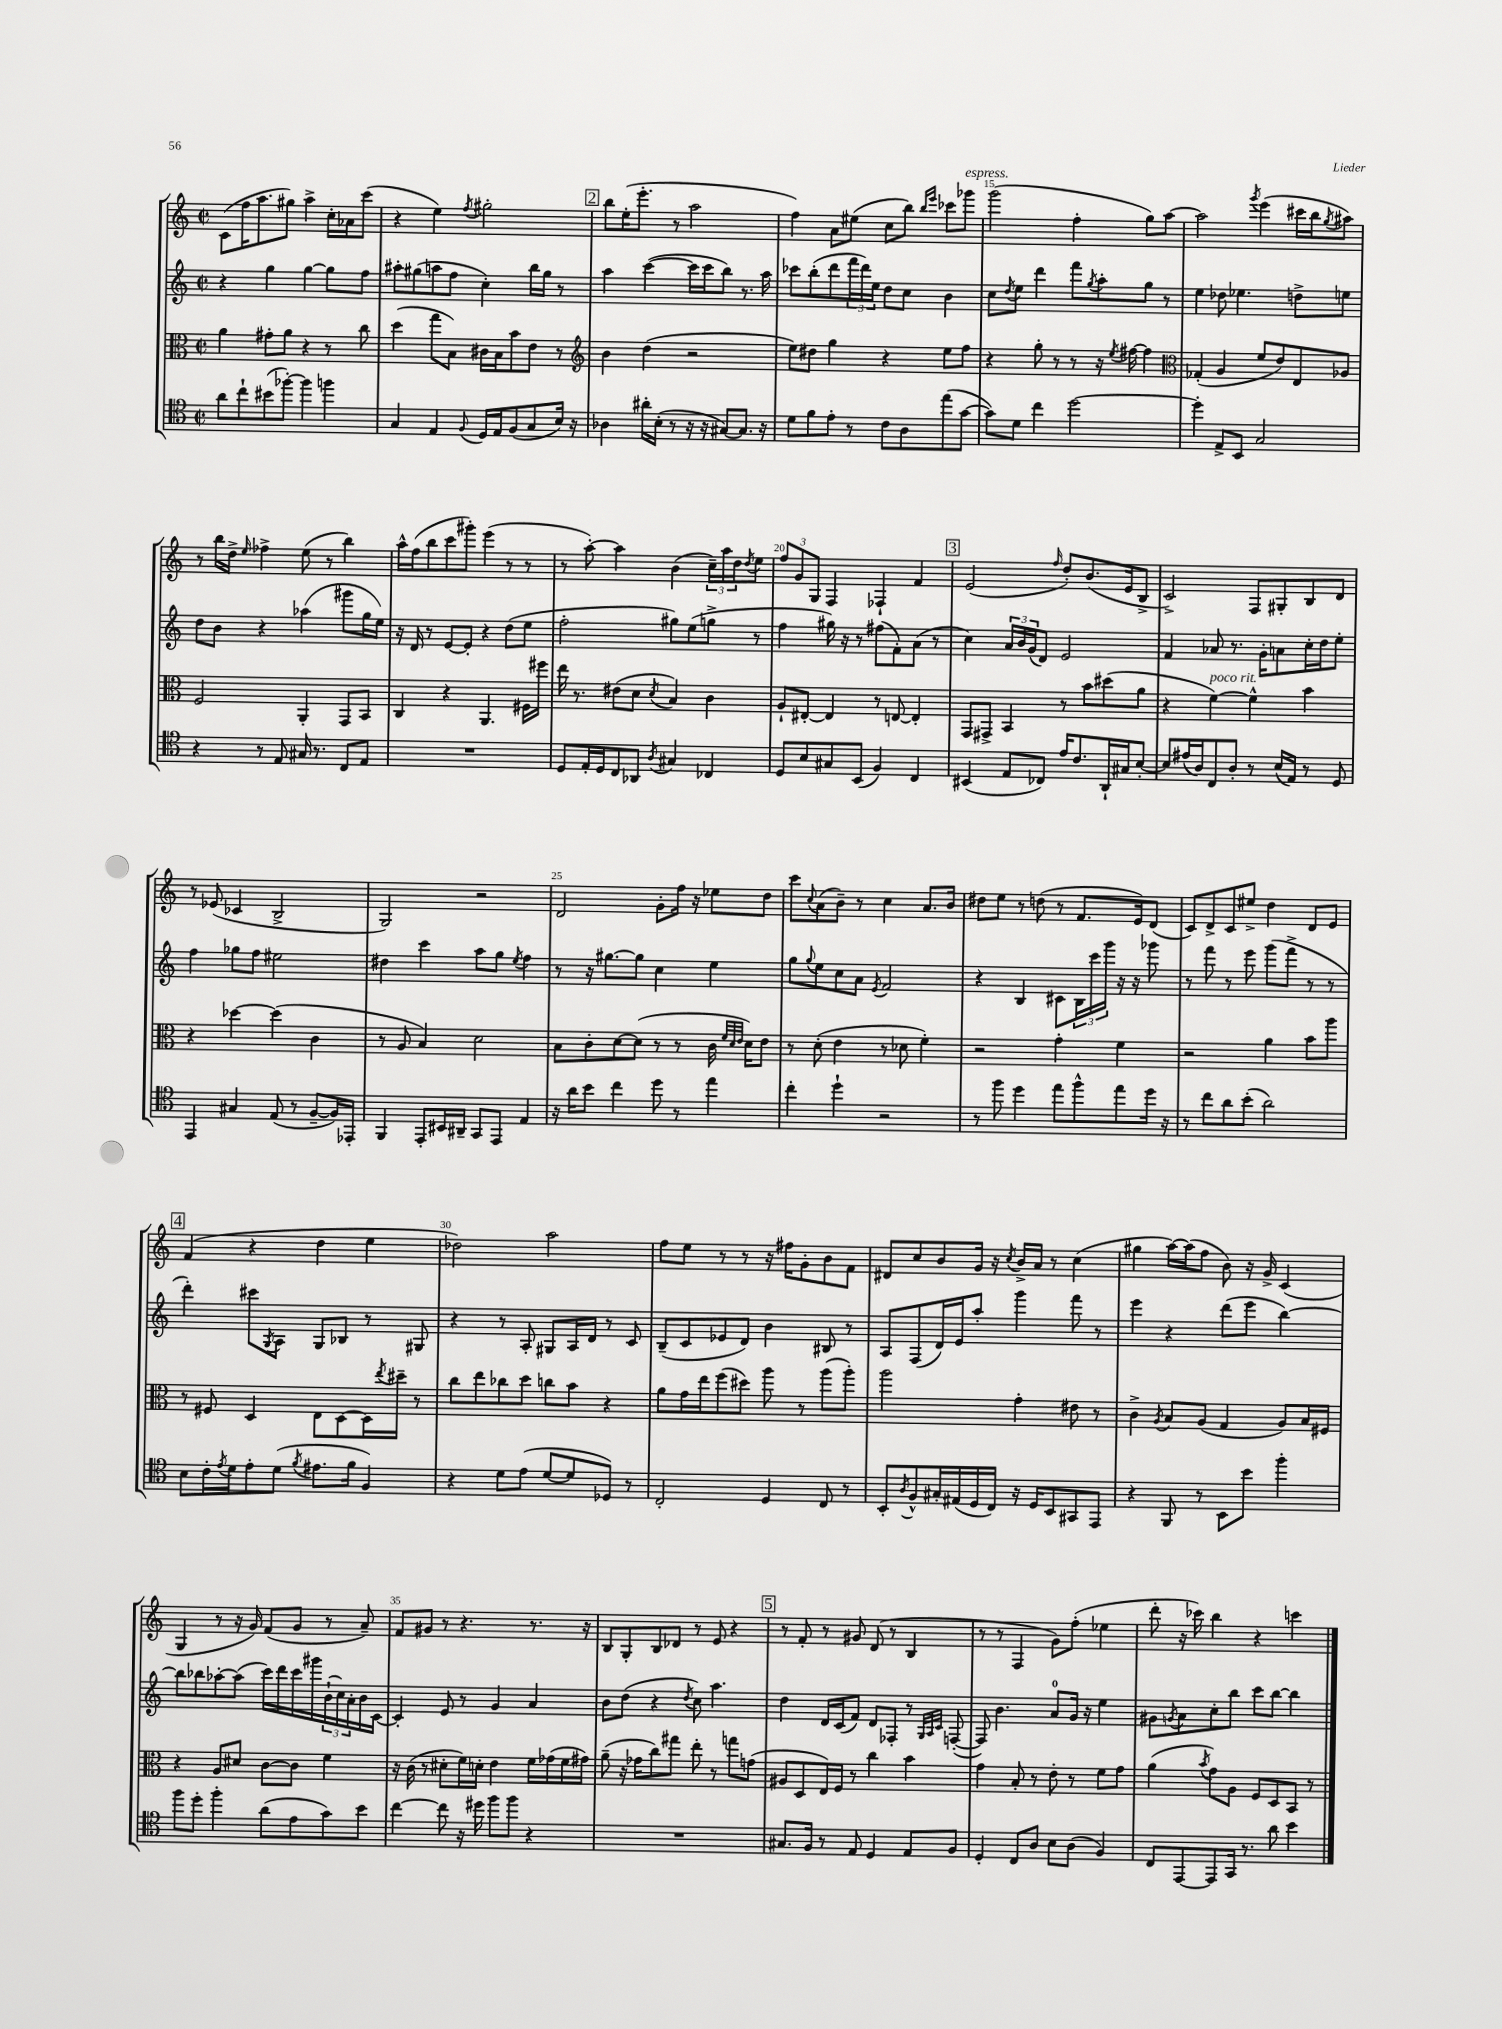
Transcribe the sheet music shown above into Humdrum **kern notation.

**kern	**kern	**kern	**kern
*staff4	*staff3	*staff2	*staff1
*clefC4	*clefC3	*clefG2	*clefG2
*k[]	*k[]	*k[]	*k[]
*M2/2	*M2/2	*M2/2	*M2/2
*met(c|)	*met(c|)	*met(c|)	*met(c|)
8a\L	4a\	4r	(8c\L
8cc`\	.	.	16ff\K
.	.	.	8.aa\
(8b#\	8g#'\L	4gg\	.
[8ff-'\J)	8a\J	.	8gg#\J)
4ff-\]	4r	[4gg\	4aa^\
4ff\	8r	8gg\]L	16cc'\LL
.	.	.	16a-\J
.	8cc\	8ff\J	(8ccc\J
=	=	=	=
4G/	(4dd\	8aa#'\L	4r
.	.	(8gg#\	.
4E/	8gg\L	8aa\	4ee\)
.	8B\J)	8ff\J	.
8qqF/	.	.	8qff/
16D/LL	16c#\LL	4cc'\)	2gg#'\
16E/J	16B\J	.	.
(8F/	8b\	.	.
8G/	8e\J	16bb\LL	.
.	.	16gg#\JJ	.
16B/Jk)	8r	8r	.
16r	.	.	.
=	=	=	=
*	*clefG2	*	*
4A-\	4b\	4aa\	8bb\L
.	.	.	(16ee'\K
.	.	.	8.eee'\J
16a#'\LL	(4dd\	([4ccc\	.
(16B'\JJ	.	.	.
8r	.	.	8r
16r	2r	16ccc\]LL	2aa\
16r	.	16ccc\J	.
[8G#/L)	.	8bb\J)	.
8.G#/]J	.	8.r	.
16r	.	16aa\	.
=	=	=	=
8d\L	8ee\L)	8ccc-\L	4ff\)
8f\	8dd#\J	(8bb'\	.
8e'\J	4gg\	8ddd\	8a\L
8r	.	24fff\L	(8ee#\J
.	.	24ddd\)	.
.	.	24ee\JJ	.
8c\L	4r	8dd\L	8cc\L
8A\	.	8cc\J	8bb\J)
.	.	.	16qqbb/LL
.	.	.	16qqeee/JJ
(8ee\	8ee\L	4b\	8ccc-\L
[8g\J	8ff\J	.	8ggg-\J
=	=	=	=
8g\]L)	4r	8cc\L	(2ggg\
.	.	8qdd/	.
8d\J	.	8ee\J	.
4cc\	8gg'\	4ddd\	.
.	8r	.	.
[2dd\	8r	8fff\L	4ff'\
.	.	8qgg/	.
.	16r	8aa'\	.
.	8qee/	.	.
.	[16ff#\	.	.
.	4ff#\]	8gg\J	8gg\L)
.	.	8r	[8aa\J
=	=	=	=
*	*clefC3	*	*
4dd'\]	(4G-'/	4ee\	2aa\]
8E^/L	4A/	8dd-\	.
8BB/J	.	4.ee-\	.
.	.	.	8qggg/
2G/	8f/L	.	(4eee\
.	8e/)	.	.
.	8E/	8dd^\L	16ccc#\LL
.	.	.	16bb\J
.	.	.	8qgg/
.	8A-/J	8ee\J	8aa#\J)
=	=	=	=
4r	2F/	8dd\L	8r
.	.	8b\J	16bb\LL
.	.	.	16dd^\JJ
.	.	.	16qqee/
8r	.	4r	4ff-^\
8E/	.	.	.
16G#/	4AA'/	(4aa-\	(8ee\
8.r	.	.	.
.	.	.	8r
8C/L	8GG/L	8ggg#\L	4bb\)
8E/J	8BB/J	16gg\L	.
.	.	16ee\JJ)	.
=	=	=	=
1r	4C/	16r	16aa^^\LL
.	.	16d/	(16ff\J
.	.	8r	8bb\
.	4r	[8e/L	8ccc\
.	.	8e'/]J	8ggg#'\J)
.	4.AA/	4r	(4eee\
.	.	(8dd\L	8r
.	16F#\LL	8ee\J	8r
.	16ff#\JJ	.	.
=	=	=	=
8D/L	16ee\	2ff'\	8r
.	8.r	.	.
16E'/L	.	.	[8aa'\)
16D/J	.	.	.
8C/	(8e#\L	.	4aa\]
8AA-/J	8d\J	.	.
8qA/	8qd/	.	.
4G#/	4B/)	8gg#\L)	(4b\
.	.	(8ee\	.
4C-/	4c\	8gg^\J	24cc~\LL)
.	.	.	24aa\
.	.	.	24dd\J
.	.	.	8qdd/
.	.	8r	8ee\J
=	=	=	=
8D/L	8A`/L	4ff\	12ff/L
.	.	.	12g/
8B/	[8E#'/J	.	.
.	.	.	12G/J
8G#/	4E#/]	16gg#\)	4F/
.	.	16r	.
(8BB/J	.	8r	.
4F/)	8r	(8ff#\L	4F-`/
.	[8E/	8f'\)	.
4C/	4E'/]	(8a\J	4f/
.	.	8r	.
=	=	=	=
(4BB#/	8GG/L	4cc\)	(2e/
.	8GG#^/J	.	.
8E/L	4BB/	24a/LL	.
.	.	24b/	.
.	.	(24g/J	.
8C-/J)	.	8d/J)	.
.	.	.	16qqff/
16e/LK	8r	2e/	8dd'/L)
8.c/	.	.	.
.	8b\L	.	(8.b/
16AA`/L	(8dd#\	.	.
16G#/J	.	.	16e/k
[8B'/J	8a\J	.	8B^/J
=	=	=	=
8B/]L	4r	4f/	2c^/)
(16e#/L	.	.	.
16A/J)	.	.	.
8C/	[4f\)	8a-/	.
8A'/J	.	8.r	.
8r	4f^^\]	.	8F/L
.	.	16g'\LK	.
(16B/LL	.	8a\	8G#'/
16E/JJ)	.	.	.
8r	4b\	16cc'\L	8B/
.	.	16dd\J	.
8D/	.	8ee'\J	8d/J
=	=	=	=
4EE/	4r	4ff\	8r
.	.	.	(8e-/
4G#/	[4dd-\	8gg-\L	4c-/
.	.	8ff\J	.
(8E/	(4dd-\]	2ee#\	2B^/
8r	.	.	.
[8F~/L	4c\	.	.
16F/]L)	.	.	.
16EE-'/JJ	.	.	.
=	=	=	=
4FF/	8r	4dd#\	2G/)
.	8A/	.	.
8EE'/L	4B/)	4ccc\	.
16BB#/L	.	.	.
16AA#~/JJ	.	.	.
8GG/L	2d\	8aa\L	2r
8EE/J	.	8gg\J	.
.	.	8qee/	.
4E/	.	4ff\	.
=	=	=	=
16r	8B\L	8r	2d/
16a\LK	.	.	.
8b\J	8c'\	16r	.
.	.	[8.gg#\L	.
4cc\	[8d\	.	.
.	(8d\]J	8gg#\]J	.
8dd\	8r	4cc\	8g'\L
8r	8r	.	16ff\Jk
.	.	.	16r
4ee\	16c\	4ee\	8ee-\L
.	32qqf/LLL	.	.
.	32qqd/	.	.
.	32qqe/JJJ	.	.
.	16d\LK)	.	.
.	8e\J	.	8dd\J
=	=	=	=
4cc'\	8r	8gg\L	8ccc\L
.	.	8qqgg/	8qqcc/
.	(8d'\	8ee\	(8a\
4dd`\	4e\	8cc\	8b~\J)
.	.	8a\J	8r
.	.	8qe/	.
2r	8r	2f/	4cc\
.	8d-\	.	.
.	4f'\)	.	8.a/L
.	.	.	16b/Jk
=	=	=	=
8r	2r	4r	8dd#\L
8ff\	.	.	8ee\J
4dd\	.	4B/	8r
.	.	.	(8dd\
8ee\L	4g'\	8c#\L	8r
8ff^^\	.	24B\L	8.f/L
.	.	24ccc\	.
.	.	24ggg\JJ	.
8ee\	4f\	16r	.
.	.	16r	16e/k)
16dd\Jk	.	8ggg-\	(8d/J
16r	.	.	.
=	=	=	=
8r	2r	8r	8c/L)
8cc\L	.	8fff\	8d^/
8a\	.	8r	8c/
(8b'\J	.	8eee\	8ee#^/J
2a\)	4a\	(8ggg\L	4dd\
.	.	8fff^\J	.
.	8b\L	8r	8d/L
.	8aa\J	8r	8e/J
=	=	=	=
8B\L	8r	4ddd'\)	(4f/
16c'\L	8F#/	.	.
8qe/	.	.	.
16d\J	.	.	.
8e'\	4D/	8ccc#\L	4r
.	.	8qG/	.
(8d\J	.	8A\J	.
8qf/	.	.	.
8.e#\L	8E\L	8G/L	4dd\
.	[8D\	8B-/J	.
16f\Jk	.	.	.
4F/)	16D\]L	8r	4ee\
.	8qee/	.	.
.	16dd#~\JJ	.	.
.	8r	8G#/	.
=	=	=	=
4r	8cc\L	4r	2dd-\)
.	8ee\	.	.
8d\L	8cc-\	8r	.
(8e\J	8dd\J	8A'/	.
[8d/L	8cc\L	8G#/L	2aa\
8d/]	8b\J	16A/L	.
.	.	16d/JJ	.
8D-/J)	4r	8r	.
8r	.	8c/	.
=	=	=	=
2C'/	8a\L	(8B~/L	8ff\L
.	16g\L	8c/	8ee\J
.	16ee\J	.	.
.	(8ff\	8e-/	8r
.	8dd#\J)	8d/J)	8r
4D/	8aa\	4b\	16r
.	.	.	16ff#\LK
.	8r	.	8g'\
8C/	(8aa\L	8B#/	8b\
8r	8aa'\J)	8r	8f\J
=	=	=	=
8BB'/L	2aa\	8A/L	8d#/L
8qA/	.	.	.
8F^^/	.	(8F/	8cc/
16G#'/L	.	16d/L)	8b/
(16E#/	.	16e/J	.
16D/	.	8aa'/J	16g/Jk
16C/JJ)	.	.	16r
.	.	.	8qcc/
16r	4g'\	4ggg\	16b^/LL
16D/LK	.	.	16a/JJ
8BB/	.	.	8r
8GG#/	8e#\	8fff\	(4cc\
8EE/J	8r	8r	.
=	=	=	=
4r	4c^\	4eee\	4gg#\
.	8qA/	.	.
8FF/	8B/L	4r	[16aa\LL)
.	.	.	(16aa\]J
8r	(8A/J	.	8ff\J
8BB\L	4G/	(8ddd\L	8b\)
8b\J	.	8eee\J	16r
.	.	.	16g^/
4ff'\	8A/L)	[4bb\)	(4c/
.	16B/L	.	.
.	16F#/JJ	.	.
=	=	=	=
8ff\L	4r	8bb\]L	4G/
8dd'\J	.	8bb-\	.
4ff'\	8A/L	[8aa-'\	8r
.	8d#/J	(8aa-\]J	16r
.	.	.	16g/)
(8a\L	[8c\L	16ccc\LL)	(8f/L
.	.	16ddd\	.
8e\	8c\]J	16ccc\	8g/J
.	.	16ggg#\	.
8g\)	4f\	(24b`\	8r
.	.	24cc\)	.
.	.	24a'\	.
8b\J	.	16b\	8a~/)
.	.	[16c\JJ	.
=	=	=	=
[4cc\	16r	4c'/]	8f/L
.	(16c\	.	.
.	8r	.	8g#/J
8cc\]	8d#'\L	8e/	8r
16r	16f\L)	8r	4.r
16dd#\	16d'\JJ	.	.
8ff\L	4e\	4g/	.
8ff\J	.	.	.
4r	16f\LL	4a/	8.r
.	(16g-\	.	.
.	16f\	.	.
.	16g#\JJ)	.	16r
=	=	=	=
1r	(8a~\	8b\L	8B/L
.	16r	(8dd\J	8G'/
.	16g-\LK	.	.
.	8cc\)	4r	8B/
.	8gg#\J	.	8d-/J
.	.	8qdd/	.
.	8ee'\	8cc\)	8r
.	8r	4.aa\	8e/
.	8gg\L	.	4r
.	(8g\J	.	.
=	=	=	=
8.G#/L	8A#/L	4dd\	8r
.	8D/	.	8f'/
16F/Jk	.	.	.
8r	16E/L)	16d/LL	8r
.	16F/JJ	(16c/J	.
8E/	8r	8f/J)	8g#/
4D/	4cc\	8d/L	(8d/
.	.	8F-'/J	8r
8E/L	4b\	8r	4B/
.	.	32qqG/LLL	.
.	.	32qqA/	.
.	.	32qqc/JJJ	.
8F/J	.	([8F'/	.
=	=	=	=
4D'/	4g\	8F/])	8r
.	.	4.b\	8r
8C/L	8B'/	.	4F/
8A/J	8r	.	.
8B\L	8e'\	8a/L	8g\L)
(8A\J	8r	16g/Jk	(8ff'\J
.	.	16r	.
4F/)	8f\L	4ee\	4ee-\
.	8g\J	.	.
=	=	=	=
8C/L	(4a\	8g#\L	8ddd'\
.	.	8qg/	.
[8EE/	.	8a\	16r
.	.	.	16ccc-\)
.	8qb/	.	.
8EE/]	8g\L)	8cc'\	4bb\
16GG/Jk	8A\J	8bb\J	.
8.r	.	.	.
.	8F/L	8ccc\L	4r
8a\	8D/	[8bb\J	.
4b\	8BB/J	4bb\]	4ccc\
.	8r	.	.
==	==	==	==
*-	*-	*-	*-
